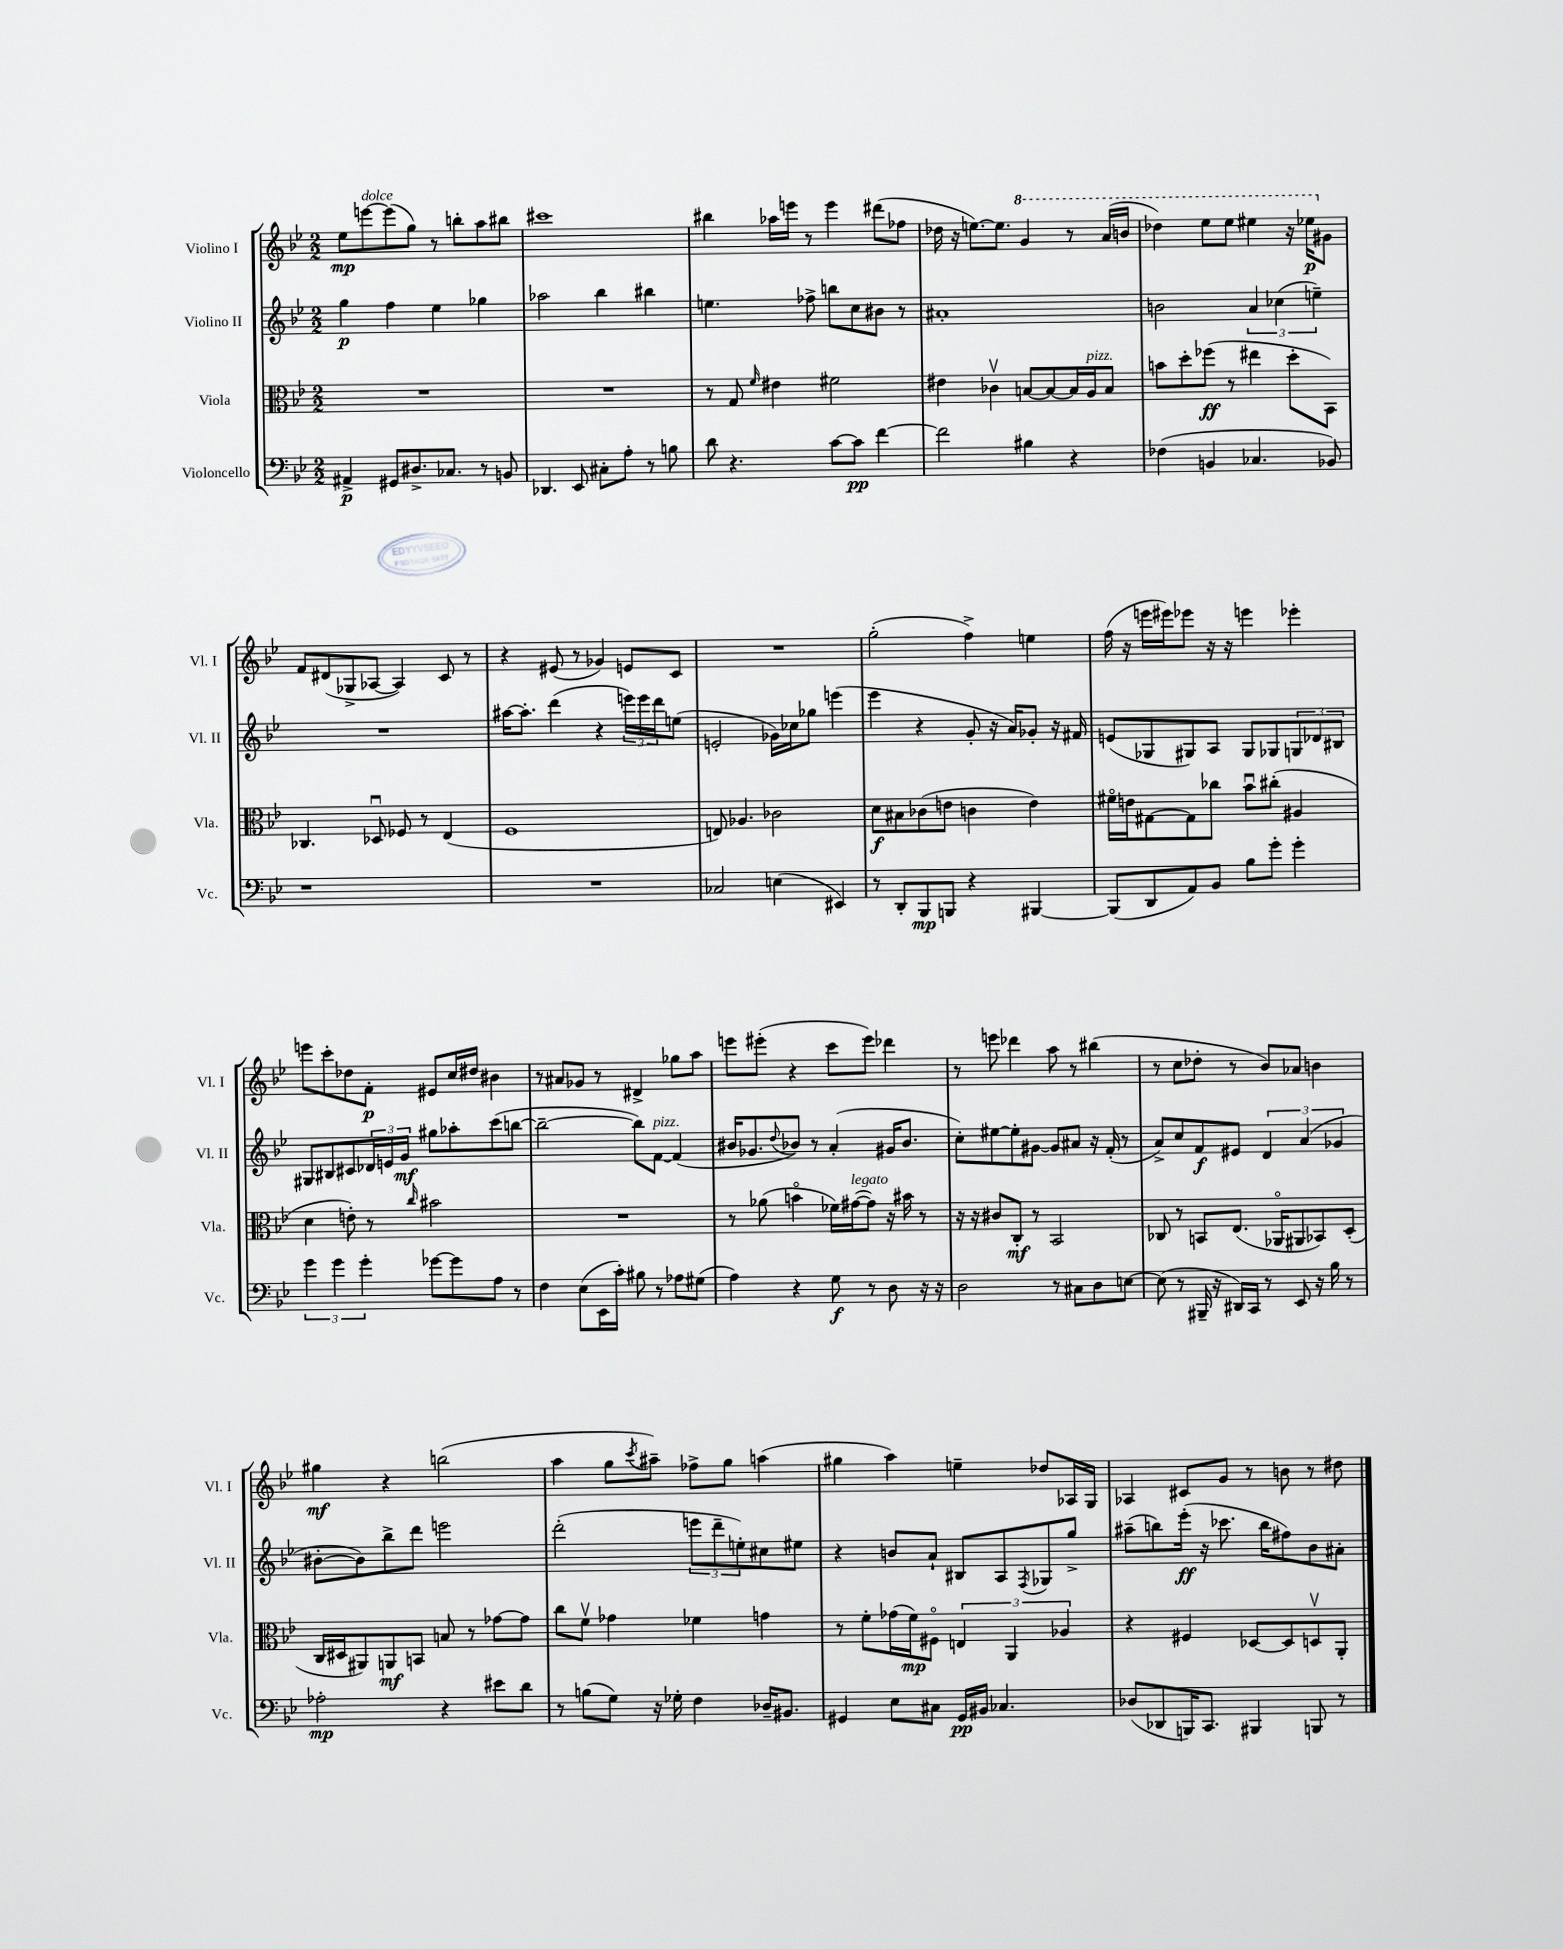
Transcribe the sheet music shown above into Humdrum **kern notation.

**kern	**kern	**kern	**kern
*staff4	*staff3	*staff2	*staff1
*clefF4	*clefC3	*clefG2	*clefG2
*k[b-e-]	*k[b-e-]	*k[b-e-]	*k[b-e-]
*M2/2	*M2/2	*M2/2	*M2/2
4AA#^	1r	4gg	8ee-
.	.	.	[8eee
8GG#	.	4ff	(8eee]
8.D#^	.	.	8gg)
.	.	4ee-	8r
8.C-	.	.	.
.	.	.	8bb'
8r	.	4gg-	8aa
8BB	.	.	8bb#
=	=	=	=
4.DD-	1r	2aa-	1ccc#
8EE-	.	.	.
8C#'	.	4bb-	.
8A'	.	.	.
8r	.	4bb#	.
8B	.	.	.
=	=	=	=
8d	8r	4.ee	4bb#
4.r	8G	.	.
.	16qqf	.	.
.	4e#	.	16aa-
.	.	.	16eee
.	.	8ff-^	8r
[8c	2f#	8bb	4eee
8c]	.	8cc	.
[4f	.	8b#	(8ddd#
.	.	8r	8ff-
=	=	=	=
2f]	4e#	1a#'	16dd-
.	.	.	16r
.	.	.	[8.ee)
.	4c-v	.	.
.	.	.	8.ee]
4B#	[8B	.	4gg
.	8B_	.	.
4r	16B]	.	8r
.	16A	.	.
.	8B	.	(16aa
.	.	.	16bb
=	=	=	=
(4F-	8b	2b	4ddd-)
.	8dd'	.	.
4BB	(8ff-	.	8eee-
.	8r	.	8eee-
4.C-	4ee#	6a	4eee#
.	.	(6cc-	.
.	8dd'	.	16r
.	.	.	16eee-
.	.	6ee~)	.
8BB-)	8BB-)	.	8g#
=	=	=	=
1r	4.C-	1r	8f
.	.	.	(8d#
.	.	.	8G-^
.	8D-u	.	[8A-
.	8F-	.	4A-])
.	8r	.	.
.	(4E-	.	8c
.	.	.	8r
=	=	=	=
1r	1F	[16aa#	4r
.	.	8.aa#']	.
.	.	(4ddd	(8e#
.	.	.	8r
.	.	4r	4g-)
.	.	24eee)	8e
.	.	24eee	.
.	.	24ddd	.
.	.	(8ee	8c
=	=	=	=
2C-	8E)	2e'	1r
.	4.A-	.	.
(4E	2c-	16g-)	.
.	.	16cc-	.
.	.	8gg-	.
4EE#)	.	(4eee	.
=	=	=	=
8r	8d	4eee-	(2gg'
8DD'	8B#	.	.
8BBB-	(8c-	4r	.
8BBB	8e	.	.
4r	4c	8g'	4ff^)
.	.	16r	.
.	.	16a)	.
[4BBB#	4e)	8g-'	4ee
.	.	16r	.
.	.	16f#	.
=	=	=	=
(8BBB#]	16f#o	(8e	(16ff
.	16e	.	16r
8DD	[8G#	8G-	16eee
.	.	.	16eee#)
8AA)	8G#]	8G#)	8eee-
8BB-	8cc-	8A	16r
.	.	.	16r
8B-	8b-u	8G#	4eee
8g'	(8cc#'	8G-	.
4g'	4A#	12G	4eee-'
.	.	12d-	.
.	.	12B#	.
=	=	=	=
6g	4d	8G#	8eee
.	.	8B#	8ccc'
6g	.	.	.
.	8e')	8c#	8dd-
6g'	.	.	.
.	8r	24d-	8f'
.	.	24e	.
.	.	24g	.
.	16qqcc	.	.
[8g-	2b#	8gg#	8e#
8g-]	.	8aa-'	16cc
.	.	.	16dd#
8A	.	(8ccc	4b#
8r	.	[8bb	.
=	=	=	=
4F	1r	2bb~_	8r
.	.	.	8a#
(8E-	.	.	8g-
16EE-	.	.	8r
16c')	.	.	.
8B#	.	8bb])	4d#^
8r	.	[8f	.
8A-	.	(4f]	8gg-
(8G#	.	.	8aa
=	=	=	=
4A)	8r	16b#	8eee
.	.	8.g-	.
.	(8a-	.	(8eee#'
.	.	8qqdd	.
4r	4bo	8b-)	4r
.	.	8r	.
8G	16f-)	(4a'	8ccc
.	([16g#	.	.
8r	8g#])	.	8eee#)
8D	16r	16g#	4ddd-
.	16b#	8.b-	.
16r	8r	.	.
16r	.	.	.
=	=	=	=
2D	16r	8cc')	8r
.	16r	.	.
.	8c#	[8ee#	8eee
.	8C'	8ee#']	4ddd-
.	8r	[8g#	.
8r	2BB-	8g#]	8aa
8C#	.	8a#	8r
8D	.	16r	(4bb#
.	.	(16f'	.
[8E	.	8r	.
=	=	=	=
(8E]	8C-	8a^)	8r
8r	8r	8cc	8cc
16BBB#~	8BB	8f	8dd-'
16r	.	.	.
16DD#)	(8.E-	8e#	8r
16CC	.	.	.
8r	.	6d	8b-)
.	16AA-o	.	.
8EE-	8AA#	.	8a-
.	.	(6a	.
16r	8BB-)	.	4b
16B-	.	.	.
.	.	6g-	.
8r	(8D'	.	.
=	=	=	=
2A-'	16C	[8b#'	4gg#
.	16D#	.	.
.	8AA#)	8b#])	.
.	8AA	8bb-^	4r
.	8BB	8ddd	.
4r	8B	2eee	(2bb
.	8r	.	.
8e#	[8g-	.	.
8d	8g-]	.	.
=	=	=	=
8r	8cc	(2ddd'	4aa
(8B	8fv	.	.
8G)	4g-	.	8gg
.	.	.	8qccc
16r	.	.	8aa#~)
16G-'	.	.	.
4F	4f-	12eee	8ff-^
.	.	12ddd~	.
.	.	.	8gg
.	.	12ee')	.
16D-~	4g	8cc#	(4aa
8.BB#	.	.	.
.	.	8ee#	.
=	=	=	=
4GG#	8r	4r	4gg#
.	8f'	.	.
8E-	(16g-	8b	4aa)
.	16f)	.	.
8C#	8F#o	8a`	.
16GG#	6E	8B#	4ee~
16BB#	.	.	.
4.C-	.	8A	.
.	6AA	.	.
.	.	8qF	.
.	.	8G-	8dd-
.	6A-	.	.
.	.	8gg^	16A-
.	.	.	16G
=	=	=	=
(8D-	4r	(8aa#~	4A-
8DD-	.	8bb)	.
16BBB)	4F#	(16eee-'	8c#
8.CC	.	16r	.
.	.	8.ccc-	8g
4BBB#	[8D-	.	8r
.	.	16bb	.
.	8D-]	8ff#)	8b
8BBB	8Dv	8b-	8r
8r	8AA'	8a#'	8dd#
==	==	==	==
*-	*-	*-	*-
